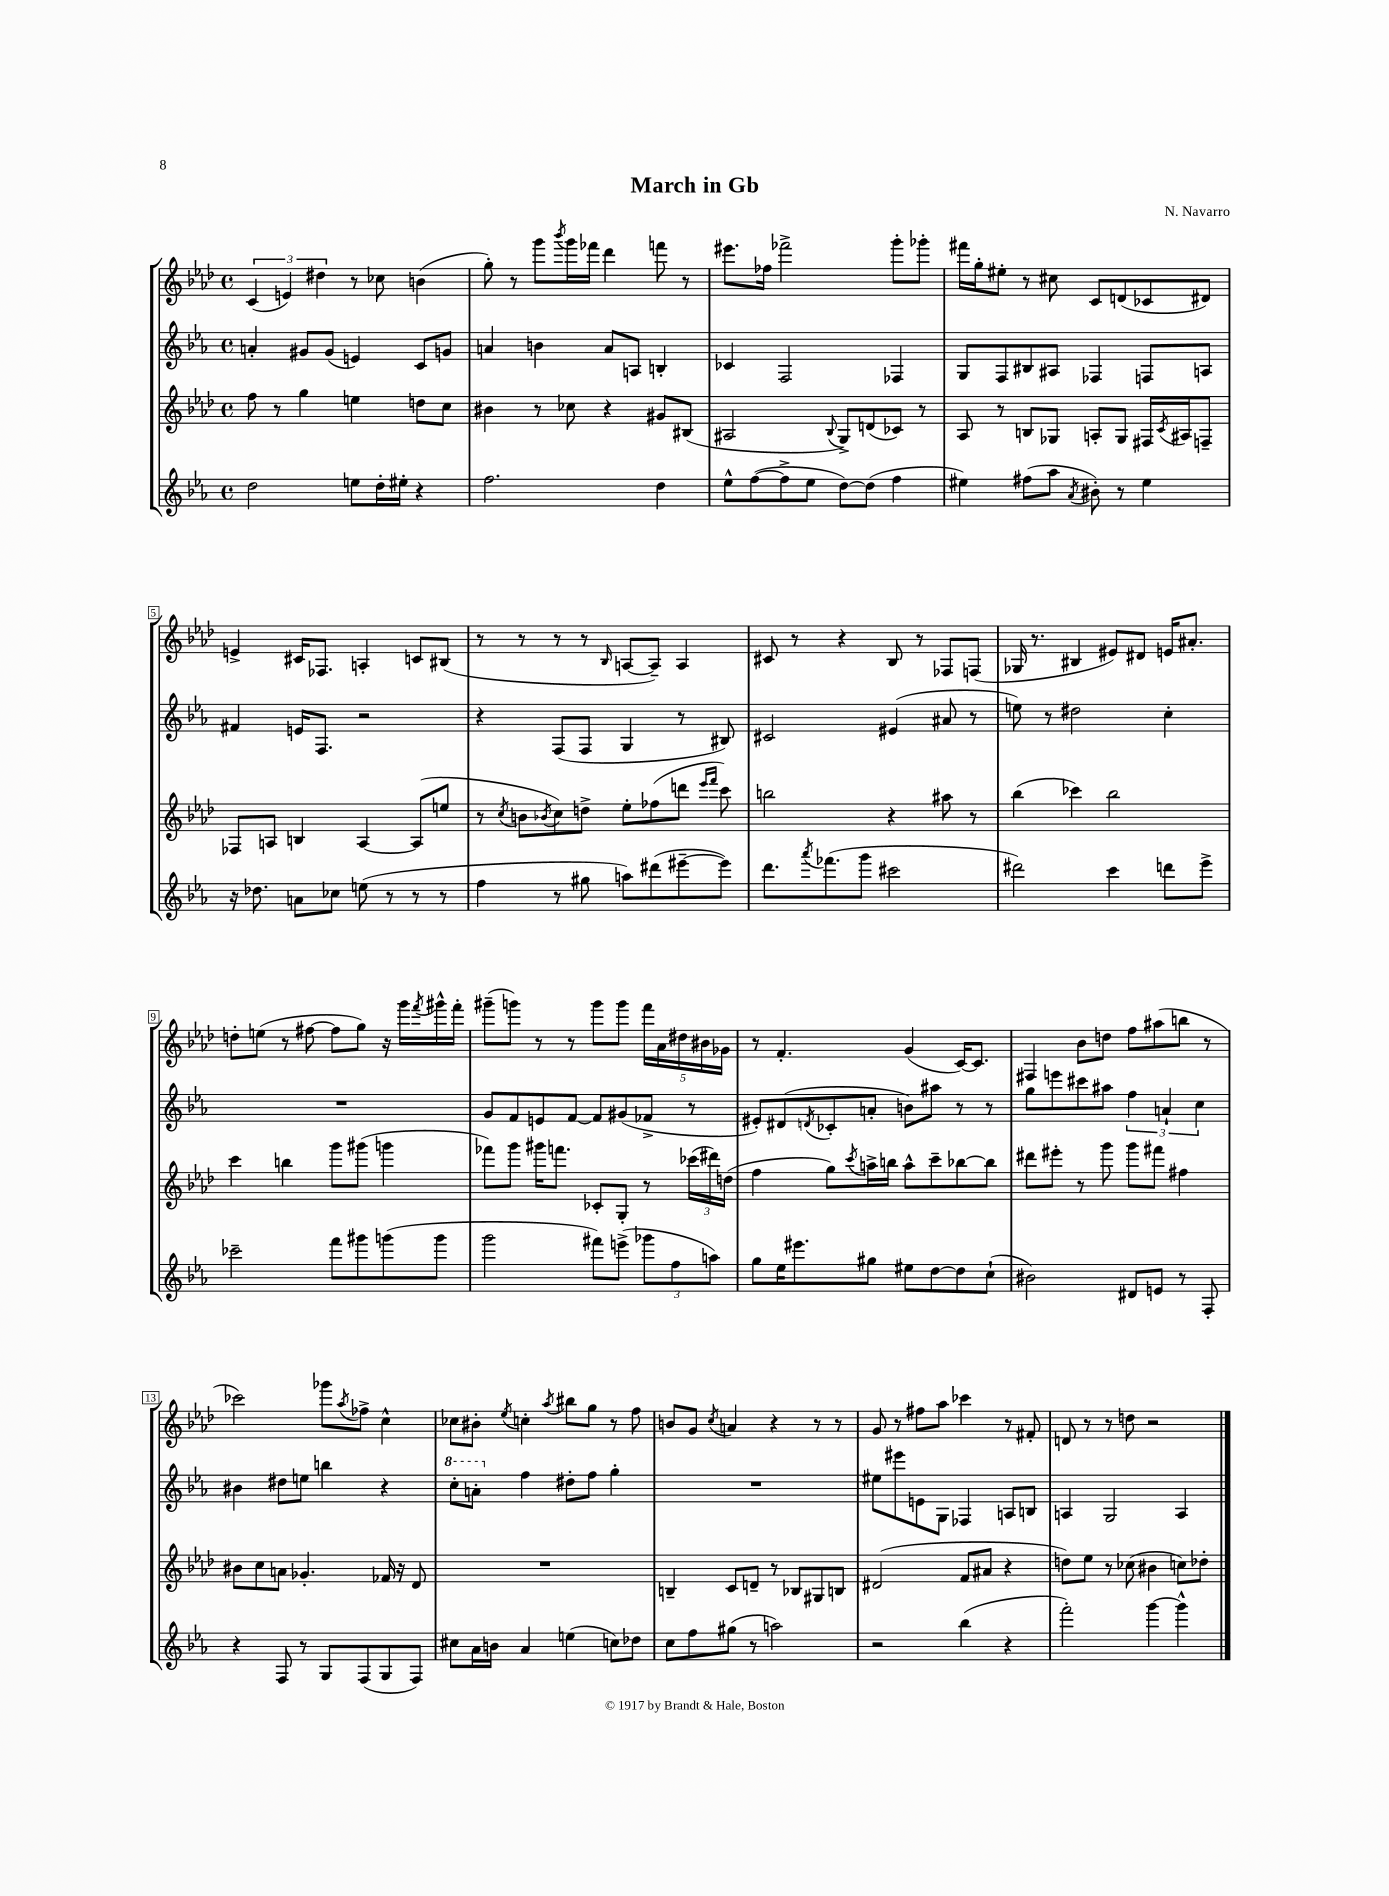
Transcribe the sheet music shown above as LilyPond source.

\header { title = "March in Gb" composer = "N. Navarro" }
<<
\new StaffGroup <<
\new Staff = "s0" {
    \clef treble \key aes \major \defaultTimeSignature \time 4/4
    \tuplet 3/2 { c'4( e'4) dis''4 } r8 ces''8 b'4( |
    g''8-.) r8 g'''8 \acciaccatura { bes'''8 } g'''16 fes'''16 des'''4 f'''8 r8 |
    eis'''8. fes''16 fes'''2-> g'''8-. ges'''8-. |
    fis'''16 g''16-. eis''8-. r8 cis''8 c'8 d'8( ces'8 dis'8) |
    e'4-> cis'16 fes8. a4-. c'8 bis8( |
    r8 r8 r8 r8 \grace { bes16 } a8~ a8--) a4 |
    cis'8 r8 r4 bes8 r8 fes8 f8( |
    ges16 r8. bis4 eis'8) dis'8 e'16 ais'8.-. |
    d''8-. e''8( r8 fis''8~ fis''8 g''8) r16 g'''16 \acciaccatura { f'''8 } gis'''16-^ f'''16-. |
    gis'''8--( g'''8) r8 r8 g'''8 g'''8 \tuplet 5/4 { f'''16 aes'16 dis''16 bis'16 ges'16 } |
    r8 f'4.-. g'4( c'16~) c'8. |
    fis4 bes'8 d''8 f''8 ais''8( b''8 r8 |
    ces'''2) ges'''8 \acciaccatura { aes''8 } fes''8-> c''4-^ |
    ces''8 bis'8-. \acciaccatura { ees''8 } c''4-. \acciaccatura { aes''8 } bis''8 g''8 r8 f''8 |
    b'8 g'8 \acciaccatura { c''8 } a'4 r4 r8 r8 |
    g'8 r8 fis''8 aes''8 ces'''4 r8 fis'8-. |
    d'8 r8 r8 d''8 r2 \bar "|." |
}
\new Staff = "s1" {
    \clef treble \key ees \major \defaultTimeSignature \time 4/4
    a'4-. gis'8 gis'8( e'4) c'8 g'8 |
    a'4 b'4 a'8 a8 b4-. |
    ces'4 f2 fes4 |
    g8 f8 bis8 ais8 fes4 f8 a8 |
    fis'4 e'16 f8. r2 |
    r4 f8( f8 g4 r8 bis8) |
    cis'2 eis'4( ais'8 r8 |
    e''8) r8 dis''2 c''4-. |
    R1 |
    g'8 f'8 e'8 f'8~ f'8 gis'8( fes'8-> r8 |
    eis'8-.) dis'8( \acciaccatura { d'8 } ces'8-. a'8-. b'8) ais''8 r8 r8 |
    g''8 e'''8 cis'''8 ais''8 \tuplet 3/2 { f''4 a'4-! c''4 } |
    bis'4 dis''8 e''8 b''4 r4 |
    \ottava #1 c'''8-. a''8-. \ottava #0 f''4 dis''8-. f''8 g''4-. |
    R1 |
    eis''8 eis'''8 e'8 g8 fes4 a8 b8 |
    a4 g2 a4 \bar "|." |
}
\new Staff = "s2" {
    \clef treble \key aes \major \defaultTimeSignature \time 4/4
    f''8 r8 g''4 e''4 d''8 c''8 |
    bis'4 r8 ces''8 r4 gis'8 bis8( |
    ais2 \appoggiatura { bes8 } g8->) d'8( ces'8) r8 |
    aes8 r8 b8 ges8 a8-. ges8 fis16 \acciaccatura { c'8 } ais16 f8-- |
    fes8 a8 b4 a4~ a8( e''8 |
    r8 \acciaccatura { c''8 } b'8 \acciaccatura { bes'8 } c''8) d''8-> ees''8-. fes''8( d'''8 \grace { ees'''16 f'''16 } c'''8) |
    b''2 r4 ais''8 r8 |
    bes''4( ces'''4) bes''2 |
    c'''4 b''4 g'''8 gis'''8( g'''4 |
    fes'''8) g'''8 gis'''16 f'''8. ces'8-. g8-. r8 \tuplet 3/2 { ces'''16( dis'''16) d''16( } |
    f''4 g''8) \acciaccatura { c'''8 } a''16-> b''16 a''8-^ c'''8-- bes''8~ bes''8 |
    dis'''8 eis'''8-. r8 g'''8 g'''8 fis'''8 fis''4 |
    bis'8 c''8 a'8 ges'4.-. fes'16 r16 des'8 |
    R1 |
    b4-- c'8 d'8-- r8 bes8 gis8 b8 |
    dis'2( f'8 ais'8 r4 |
    d''8) ees''8 r8 ces''8( bis'4 c''8) des''8-. \bar "|." |
}
\new Staff = "s3" {
    \clef treble \key ees \major \defaultTimeSignature \time 4/4
    d''2 e''8 d''16-. eis''16-. r4 |
    f''2. d''4 |
    ees''8-^ f''8~( f''8-> ees''8 d''8~) d''8( f''4 |
    eis''4) fis''8( aes''8 \acciaccatura { aes'8 } bis'8-.) r8 eis''4 |
    r16 des''8. a'8 ces''8 e''8( r8 r8 r8 |
    f''4 r8 gis''8 a''8) dis'''8( eis'''8~-- eis'''8) |
    d'''8. \acciaccatura { aes'''8 } fes'''8.( g'''8 cis'''2 |
    dis'''2) c'''4 d'''8 ees'''8-> |
    ces'''2-- f'''8 gis'''8 g'''8( g'''8 |
    g'''2 fis'''8) e'''8->( \tuplet 3/2 { ges'''8 f''8 a''8) } |
    g''8 ees''16 eis'''8. gis''8 eis''8 d''8~ d''8 c''8-!( |
    bis'2) dis'8 e'8 r8 f8-. |
    r4 f8 r8 g8 f8( g8 f8) |
    cis''8 aes'16 b'16 aes'4 e''4( c''8) des''8 |
    c''8 f''8 gis''8( r8 a''2) |
    r2 bes''4( r4 |
    f'''2-.) g'''4~ g'''4-^ \bar "|." |
}
>>
>>
\layout { \context { \Score \override BarNumber.stencil = #(make-stencil-boxer 0.1 0.3 ly:text-interface::print) } }
